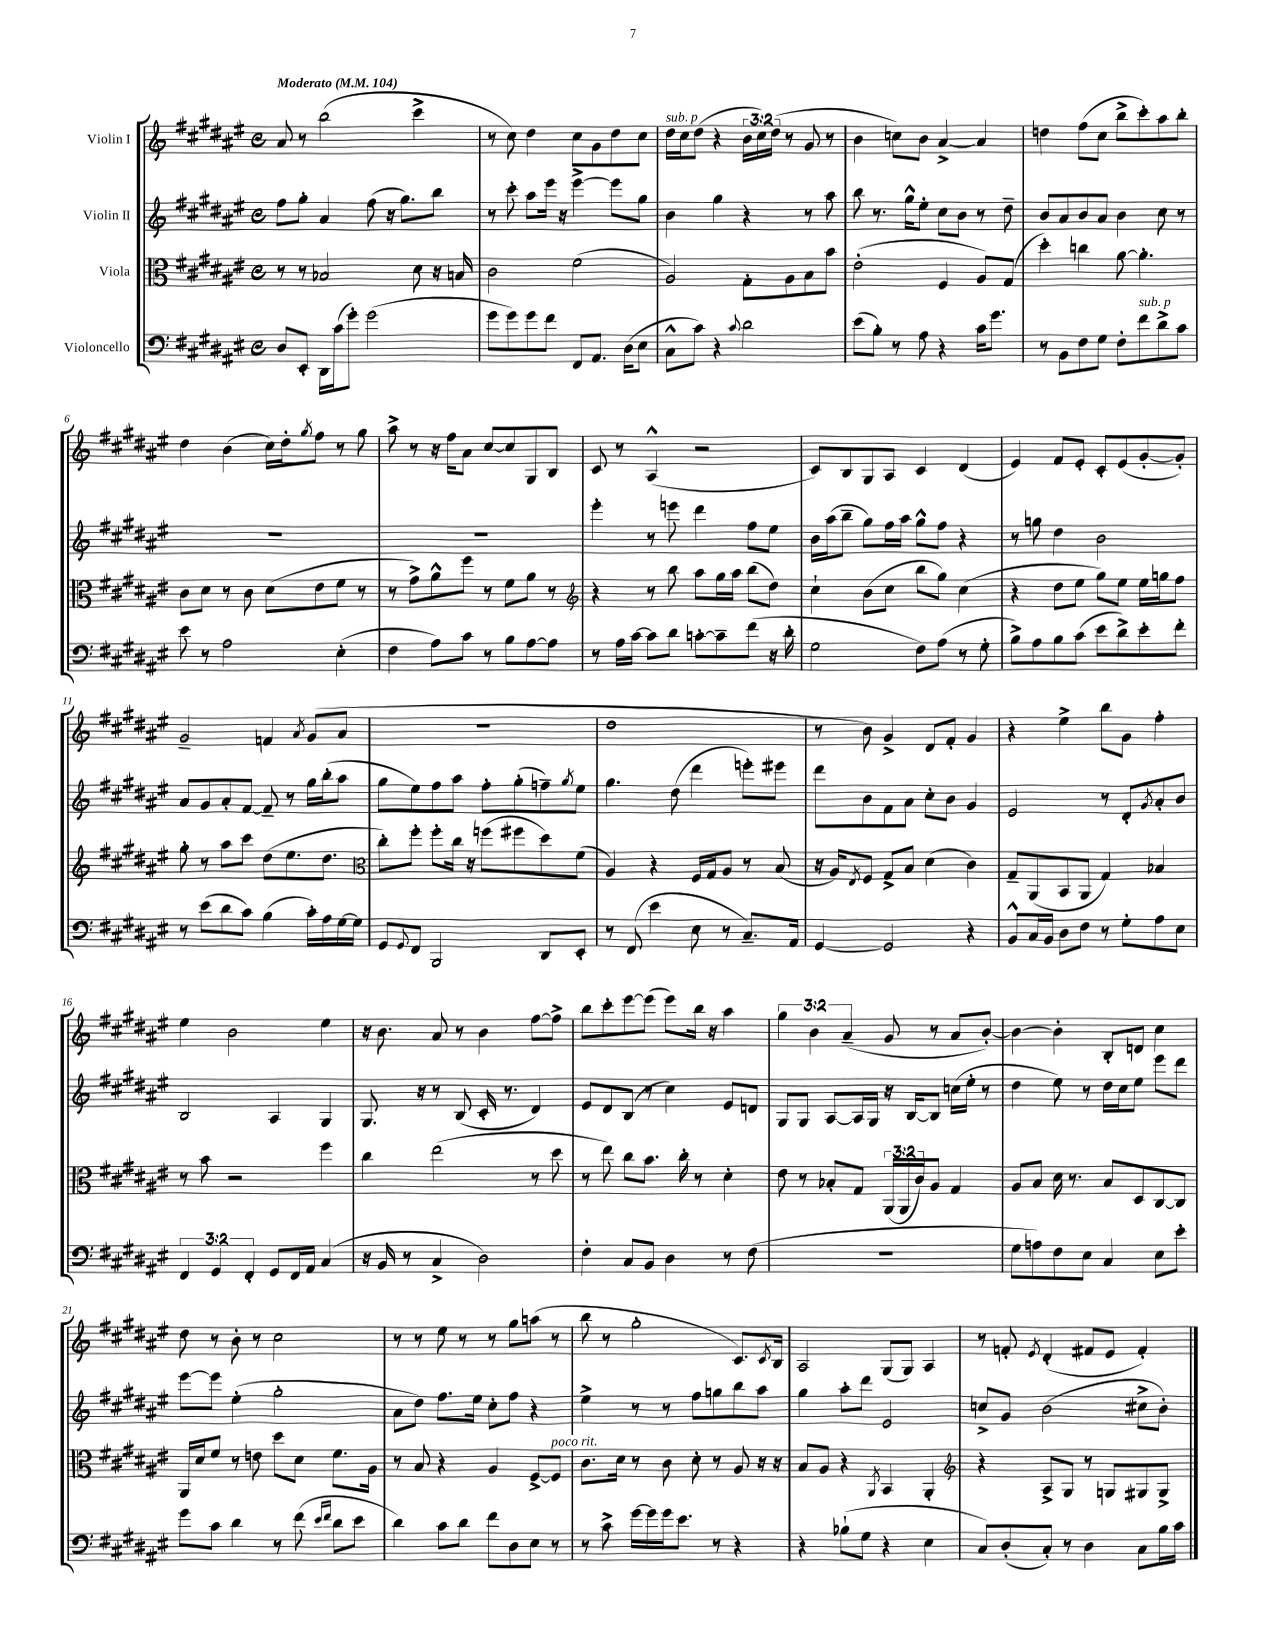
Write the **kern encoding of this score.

**kern	**kern	**kern	**kern
*part4	*part3	*part2	*part1
*staff4	*staff3	*staff2	*staff1
*I"Violoncello	*I"Viola	*I"Violin II	*I"Violin I
*clefF4	*clefC3	*clefG2	*clefG2
*k[f#c#g#d#a#e#]	*k[f#c#g#d#a#e#]	*k[f#c#g#d#a#e#]	*k[f#c#g#d#a#e#]
*M4/4	*M4/4	*M4/4	*M4/4
*met(c)	*met(c)	*met(c)	*met(c)
*MM104	*MM104	*MM104	*MM104
=1	=1	=1	=1
!	!	!	!LO:TX:a:B:t=Moderato
8D#/L	8r	8ff#\L	8a#/
8EE#'/J	8r	8gg#'\J	8r
16DD#\LL	2B-X/	4a#/	(2bb\
(16c#\J	.	.	.
8g#'\J)	.	.	.
(2g#\	.	(8ff#\	.
.	.	16r	.
.	.	8.gg#\L)	.
.	8d#\	.	4ccc#^\
.	16r	8bb\J	.
.	16Bn/	.	.
=2	=2	=2	=2
8g#\L	2c#\	8r	8r
8g#\)	.	8ccc#'\	8cc#\)
8g#\	.	8aa#\L	4dd#\
8f#\J	.	16eee#\Jk	.
.	.	16r	.
8FF#/L	(2f#\	[4eee#^\	8cc#\L
8.AA#/J	.	.	8g#\
.	.	8eee#\L]	8dd#\
(16D#\KL	.	.	.
8E#\J	.	8gg#\J	8cc#\J
=3	=3	=3	=3
!	!	!	!LO:TX:a:i:t=sub. p
8C#^^\L	2A#/)	4b\	16dd#\LL
.	.	.	16cc#\J
8c#\J)	.	.	(8dd#\J
4r	.	4gg#\	4r
8qqc#/	.	.	.
2d#\	8G#'\L	4r	24b\LL
.	.	.	24cc#\)
.	.	.	(24dd#\JJ
.	8A#\	.	8r
.	8B\	8r	8g#/
.	8b\J	8aa#\	8r
=4	=4	=4	=4
(8e#\L	(2e#'\	8bb\	4b\
8B'\J)	.	8.r	.
8r	.	.	8ccn\L)
.	.	16gg#^^\KL	.
8A#\	.	8ee#'\J	8b\J
4r	4F#/	8cc#\L	[4a#^/
.	.	8b\J	.
16c#\KL	8A#/L)	8r	4a#/]
8.g#\J	.	.	.
.	(8G#/J	8dd#~\	.
=5	=5	=5	=5
8r	4dd#'\)	8b/L	4ddn\
8BB\L	.	8a#/	.
8F#\	4ccn\	8b/	(8ff#\L
8G#\J	.	8a#/J	8cc#\J
8F#'\L	[8a#\	4b\	8bb^\L
!LO:TX:a:i:t=sub. p	!	!	!
8f#\	4.a#'\]	.	8ccc#'\)
8d#^\	.	8cc#\	8aa#\
8c#\J	.	8r	8bb'\J
!!LO:LB:g=z
=6	=6	=6	=6
8e#\	8c#\L	1r	4dd#\
8r	8d#\J	.	.
2A#\	8r	.	(4b\
.	8c#\	.	.
.	(8d#\L	.	16cc#\LL)
.	.	.	16dd#'\J
.	.	.	8qgg#/
.	8e#\	.	8ff#\J
(4E#'\	8f#\J	.	8r
.	8r	.	8gg#\
=7	=7	=7	=7
4F#\	8r	1r	8aa#^\
.	8g#^\L)	.	8r
8A#\L)	8a#^^\	.	16r
.	.	.	16ff#\KL
8c#\J	8ff#\J	.	8a#\J
8r	8r	.	[8cc#/L
8B\L	8f#\L	.	8cc#/]
[8A#\	8a#\J	.	8G#/
8A#\J]	8r	.	8B/J
=8	=8	=8	=8
*	*clefG2	*	*
8r	4r	4eee#'\	8c#/
16A#\LL	.	.	8r
[16c#\JJ	.	.	.
8c#\L]	8r	8r	(4A#^^/
8d#\J	8bb\	8eeen\	.
[8cn'\L	8aa#\L	4ddd#\	2r
8c~\]	16gg#\L	.	.
.	16aa#\JJ	.	.
(8f#\J	(8bb\L	8ff#\L	.
16r	8dd#\J)	8ee#\J	.
16d#'\	.	.	.
=9	=9	=9	=9
2G#\	4cc#`\	16b\LL	8c#/L)
.	.	(16aa#\J	.
.	.	8bb~\J	8B/
.	(8b\L	8gg#\L)	8G#/
.	8cc#\J	16ff#\L	8A#/J
.	.	16aa#\JJ	.
8F#\L)	8bb\L	8gg#^^\L	4c#/
(8A#\J	8gg#\J)	8ff#\J	.
8r	(4cc#\	4r	(4d#/
8G#'\	.	.	.
=10	=10	=10	=10
8B^\L)	4r	8r	4e#/)
8A#\	.	8ggn\	.
8B\	8dd#\L	4dd#\	8f#/L
(8c#\J	8ee#\J	.	8e#'/J
8e#\L	8gg#\L)	2b\	8c#'/L
8d#^\)	8ee#\J	.	(8e#/
8e#'\	16ee#\LL	.	[8g#'/
.	16ggn\J	.	.
8f#'\J	8ff#\J	.	8g#'/J])
!!LO:LB:g=z
=11	=11	=11	=11
8r	8gg#'\	8a#/L	2g#~/
(8e#\L	8r	8g#/	.
8d#\	8aa#\L	8a#'/	.
8c#\J)	8ccc#\J	[8f#/J	.
(4B\	(8dd#\L	8f#~/]	4fn/
.	8.ee#\	8r	.
.	.	.	8qa#/
16c#'\LL)	.	16gg#\LL	(8g#/L
16A#\	8.dd#\J	(16bb'\J	.
[16G#\	.	8aa#\J	8a#/J
16G#\JJ]	.	.	.
=12	=12	=12	=12
*	*clefC3	*	*
8GG#/L	8cc#'\L)	8gg#\L	1r
8qqGG#/	.	.	.
8FF#/J	8ff#'\J	8ee#\)	.
2BBB/	8ff#'\L	8ff#\	.
.	16cc#\Jk	8aa#\J	.
.	16r	.	.
.	(8ffn\L	8ff#'\L	.
.	8ff#X\	(8gg#'\	.
8DD#/L	8dd#\)	8ffn~\)	.
.	.	8qgg#/	.
8EE#'/J	(8f#\J	8ee#\J	.
=13	=13	=13	=13
8r	4A#/)	4.gg#\	1dd#
(8FF#/	.	.	.
4e#\	4r	.	.
.	.	(8dd#\	.
8E#\	16F#/LL	4ddd#\	.
.	16G#/J	.	.
8r	8A#/J	.	.
8.C#~/L)	8r	8eeen'\L)	.
.	(8B/	8eee#X\J	.
16AA#/Jk	.	.	.
=14	=14	=14	=14
[4GG#/	16r	8ddd#\L	8r
.	16A#/KL)	.	.
.	8qE#/	.	.
.	8F#/J	8b\	8b\)
2GG#/]	8G#^/L	8f#\	4g#^/
.	8B/J	8a#\J	.
.	(4d#\	8cc#'\L	8d#/L
.	.	8b\J	8f#'/J
4r	4c#\)	4g#/	4g#/
=15	=15	=15	=15
8BB^^/L	8G#~/L	2e#/	4r
16C#/L	(8AA#/	.	.
16BB/JJ	.	.	.
8D#\L	8BB/	.	4ee#^\
8F#\J	8AA#/J	.	.
8r	4G#/)	8r	8bb\L
8G#'\L	.	8d#'/L	8g#\J
.	.	8qg#/	.
8A#\	4B-X/	8a#'/	4ff#'\
8E#\J	.	8b/J	.
!!LO:LB:g=z
=16	=16	=16	=16
6FF#/	8r	2B/	4ee#\
.	8b\	.	.
6GG#/	.	.	.
.	2r	.	2b\
6FF#'/	.	.	.
8GG#/L	.	4A#/	.
16FF#/L	.	.	.
16AA#/JJ	.	.	.
(4C#/	4ff#\	4G#/	4ee#\
=17	=17	=17	=17
16r	4cc#\	8.G#/	16r
16BB/	.	.	8.b\
8r	.	.	.
.	.	16r	.
4C#^/	(2ee#\	8r	8a#/
.	.	(8B/	8r
2D#\)	.	16c#'/	4b\
.	.	8.r	.
.	8r	4d#/)	[8ff#\L
.	8dd#\	.	8ff#^\J]
=18	=18	=18	=18
4F#'\	8r	8e#/L	8bb\L
.	8ee#\)	8d#/	8ccc#'\
8C#/L	8cc#\L	(8B/J	[8eee#\
8BB/J	8.b\J	8r	(8eee#\J]
4D#\	.	4cc#\)	8eee#\L)
.	16cc#'\	.	.
.	8r	.	16bb\Jk
.	.	.	16r
8r	4d#'\	8e#/L	4aa#\
(8F#\	.	8dn/J	.
=19	=19	=19	=19
1r	8e#\	8G#/L	6gg#\
.	8r	8G#/J	.
.	.	.	6b\
.	8B-X'/L	[8A#/L	.
.	.	.	(6a#~/
.	8G#/J	16A#/L]	.
.	.	16G#/JJ	.
.	(24AA#/LL	16r	8g#/
.	24AA#/	.	.
.	.	[16B/KL	.
.	24c#/J)	.	.
.	8A#/J	8B/J]	8r
.	4G#/	(16ccn\LL	8a#/L
.	.	16ee#'\JJ	.
.	.	8r	[8b'/J)
=20	=20	=20	=20
8G#\L	8A#/L	4dd#\	4b\_
8An\)	8B/J	.	.
8F#\	16d#\	8ee#\)	4b'\]
.	8.r	.	.
8E#\J	.	8r	.
4C#/	8B/L	16dd#\LL	8B'/L
.	.	16cc#\J	.
.	8D#/	8ee#\J	8dn/J
8E#\L	[8C#/	8eee#\L	4cc#\
8e#'\J	8C#/J]	8ddd#\J	.
!!LO:LB:g=z
=21	=21	=21	=21
8g#\L	16AA#/LL	[8eee#\L	8dd#\
.	16d#/J	.	.
8c#\J	8f#/J	8eee#\J]	8r
4d#\	8r	(4ee#'\	8b'\
.	8en\	.	8r
8r	8dd#\L	2gg#'\	2cc#\
(8f#\	8d#\J	.	.
16qqe#/LL	.	.	.
16qqf#/JJ	.	.	.
8d#\L	8.f#\L	.	.
8e#\J	.	.	.
.	16A#\Jk	.	.
=22	=22	=22	=22
4d#\)	8r	8a#\L	8r
.	8B/	8dd#\J)	8r
8c#\L	4r	8.ff#\L	8ee#\
8d#\J	.	.	8r
.	.	16ee#\Jk	.
8f#\L	4A#/	8cc#'\L	8r
8D#\	.	8ff#\J	8gg#\L
8E#\J	[8F#^/L	4r	(8aan\J
!	!LO:TX:a:i:t=poco rit.	!	!
8r	8F#/J]	.	8r
=23	=23	=23	=23
8r	8.c#\L	4ee#^\	8bb\
8c#^\	.	.	8r
.	16d#\Jk	.	.
[16g#\LL	8r	8r	2gg#'\
16g#\]	.	.	.
16g#\J	8c#\	8r	.
8.e#\J	.	.	.
.	8d#'\	8ff#\L	.
8r	8r	8ggn\	.
4r	8A#/	8bb\	8.c#/L)
.	16r	8aa#\J	.
.	.	.	8qc#/
.	16r	.	16B/Jk
=24	=24	=24	=24
4r	8B/L	4gg#\	2A#/
.	8A#/J	.	.
(8B-X`\L	4r	8aa#'\L	.
8G#\J	.	8ddd#\J	.
.	8qAA#/	.	.
4r	4BB/	2e#/	(8G#/L
.	.	.	8G#/J)
4E#\	4AA#'/	.	4A#/
=25	=25	=25	=25
*	*clefG2	*	*
8C#/L)	4r	8ccn^/L	8r
(8D#'/	.	8g#/J	8fn'/
.	.	.	8qe#/
8C#'/J)	8A#^/L	(2b\	(4d#'/
8r	8G#/J	.	.
4D#\	8r	.	8f#X/L
.	8Gn/L	.	8e#/J
8C#\L	8G#X/	8cc#X^\L	4f#'/)
16B\L	8G#^/J	8b'\J)	.
16c#\JJ	.	.	.
==	==	==	==
*-	*-	*-	*-
